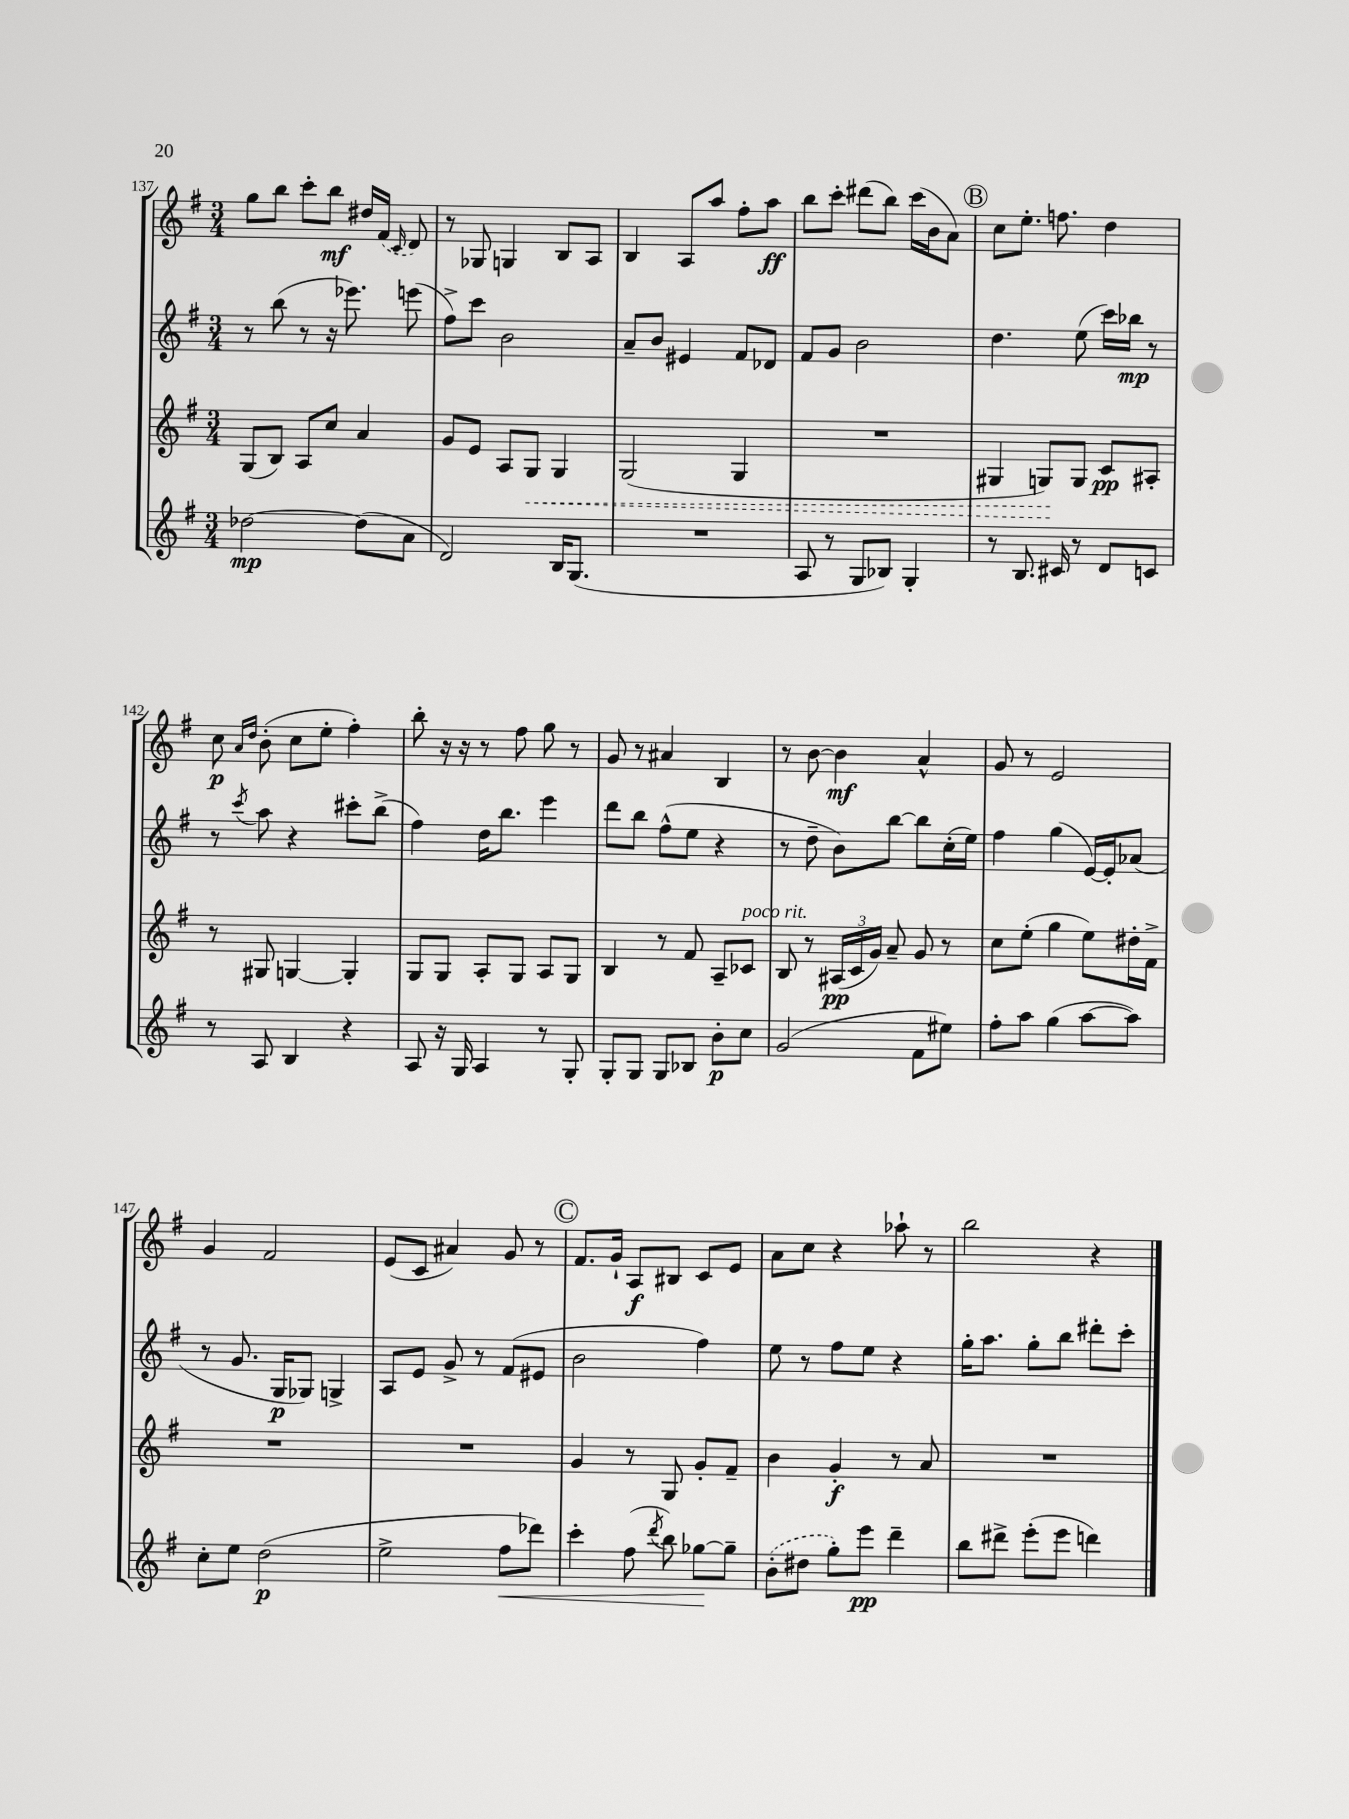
<<
\new StaffGroup <<
\new Staff = "s0" {
    \clef treble \key g \major \numericTimeSignature \time 3/4
    \autoBeamOff g''8[ b''8] c'''8[-. b''8]\mf dis''16[ \once \slurDashed fis'16]( \grace { c'16 } d'8) |
    r8 ges8 g4 b8[ a8] |
    b4 a8[ a''8] fis''8[-. a''8]\ff |
    b''8[ c'''8]-. dis'''8[( b''8]) c'''16[( b'16 a'8]) |
    \mark \markup { \circle "B" } c''8[ e''8.]-. f''8. d''4 |
    c''8\p \grace { a'16[ d''16] } b'8-.( c''8[ e''8]-. fis''4-.) |
    b''8-. r16 r16 r8 fis''8 g''8 r8 |
    g'8 r8 ais'4 b4 |
    r8 b'8~ b'4\mf a'4-^ |
    g'8 r8 e'2 |
    g'4 fis'2 |
    e'8[( c'8] ais'4) g'8 r8 |
    \mark \markup { \circle "C" } fis'8.[ g'16]-! a8[\f bis8] c'8[ e'8] |
    a'8[ c''8] r4 aes''8-! r8 |
    b''2 r4 \bar "|." |
}
\new Staff = "s1" {
    \clef treble \key g \major \numericTimeSignature \time 3/4
    \autoBeamOff r8 b''8( r8 r16 ees'''8.) e'''8( |
    fis''8[->) c'''8] b'2 |
    a'8[-- b'8] eis'4 fis'8[ des'8] |
    fis'8[ g'8] b'2 |
    \mark \markup { \circle "B" } d''4. e''8( c'''16[) bes''16]\mp r8 |
    r8 \acciaccatura { c'''8 } a''8 r4 cis'''8[-. b''8]->( |
    fis''4) d''16[ b''8.] e'''4 |
    d'''8[ b''8] fis''8[-^( e''8] r4 |
    r8 d''8-- b'8[) b''8]~ b''8[ c''16-.( e''16]) |
    fis''4 g''4( e'16[~) e'16-. aes'8]( |
    r8 g'8. g16[\p ges8]) g4-> |
    a8[ e'8] g'8-> r8 fis'8[( eis'8] |
    \mark \markup { \circle "C" } b'2 fis''4) |
    e''8 r8 fis''8[ e''8] r4 |
    g''16[-. a''8.] g''8[-. b''8] dis'''8[-. c'''8]-. \bar "|." |
}
\new Staff = "s2" {
    \clef treble \key g \major \numericTimeSignature \time 3/4
    \autoBeamOff g8[( b8]) a8[ c''8] a'4 |
    g'8[ e'8] a8[ \once \override Hairpin.style = #'dashed-line g8]\< g4 |
    g2( g4 |
    R2. |
    \mark \markup { \circle "B" } gis4 g8[\!) g8] c'8[\pp ais8]-. |
    r8 gis8 g4~ g4-. |
    g8[ g8] a8[-. g8] a8[ g8] |
    b4 r8 fis'8 a8[-- ces'8]^\markup { \italic "poco rit." } |
    b8 r8 \tuplet 3/2 { ais16[\pp( c'16 g'16]) } a'8-- g'8 r8 |
    c''8[ e''8]-.( g''4 e''8[) dis''16-. fis'16]-> |
    R2. |
    R2. |
    \mark \markup { \circle "C" } g'4 r8 g8 g'8[-. fis'8]-- |
    b'4 g'4-.\f r8 a'8 |
    R2. \bar "|." |
}
\new Staff = "s3" {
    \clef treble \key g \major \numericTimeSignature \time 3/4
    \autoBeamOff des''2~\mp des''8[( a'8] |
    d'2) b16[ g8.]( |
    R2. |
    a8 r8 g8[ bes8]) g4-. |
    \mark \markup { \circle "B" } r8 b8. cis'16 r8 d'8[ c'8] |
    r8 a8 b4 r4 |
    a8 r16 g16 a4 r8 g8-. |
    g8[-. g8] g8[ bes8] b'8[-.\p c''8] |
    g'2( fis'8[ eis''8]) |
    fis''8[-. a''8] g''4( a''8[~ a''8]) |
    c''8[-. e''8] d''2\p( |
    e''2-> fis''8[\< des'''8]) |
    \mark \markup { \circle "C" } c'''4-. fis''8( \acciaccatura { d'''8 } b''8) ges''8[~\! ges''8]-- |
    \once \slurDashed b'8[-.( dis''8] g''8[-.) e'''8]\pp d'''4-- |
    b''8[ dis'''8]-> e'''8[-.( e'''8] d'''4) \bar "|." |
}
>>
>>
\layout { \context { \Score currentBarNumber = #137 } }
